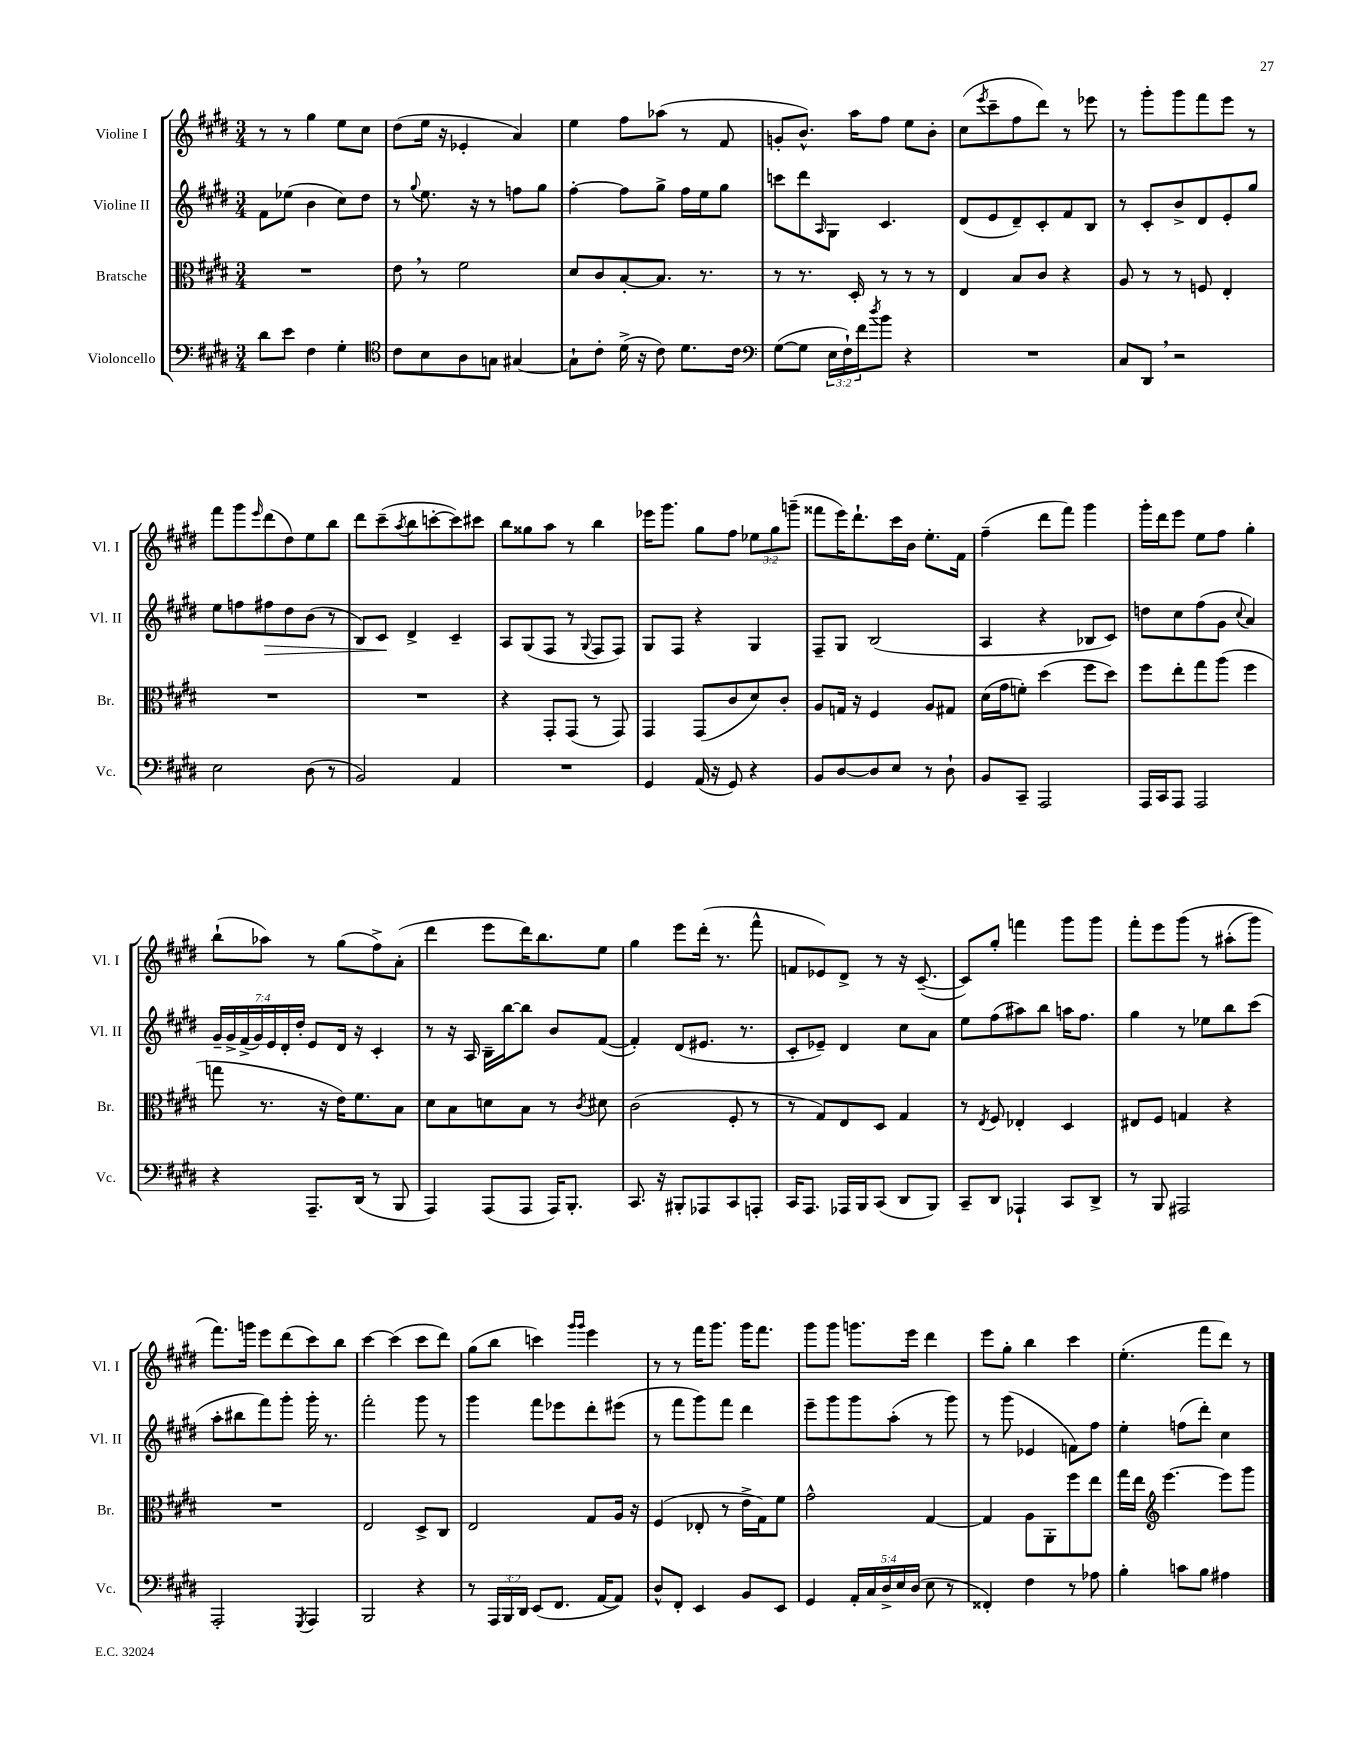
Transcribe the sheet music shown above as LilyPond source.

<<
\new StaffGroup <<
\new Staff = "s0" \with { instrumentName = "Violine I" shortInstrumentName = "Vl. I" } {
    \clef treble \key e \major \numericTimeSignature \time 3/4 \override Staff.TupletNumber.text = #tuplet-number::calc-fraction-text
    r8 r8 gis''4 e''8 cis''8 |
    dis''8( e''16 r16 ees'4-. a'4) |
    e''4 fis''8 aes''8( r8 fis'8 |
    g'8-. b'8.-^) a''16 fis''8 e''8 b'8-. |
    cis''8( \acciaccatura { e'''8 } cis'''8-- fis''8 dis'''8) r8 ees'''8 |
    r8 gis'''8-. gis'''8 fis'''8 e'''8 r8 |
    fis'''8 gis'''8 \grace { e'''16 } dis'''8( dis''8) e''8 b''8 |
    dis'''8 cis'''8--( \acciaccatura { a''8 } b''8 c'''8~-. c'''8) cis'''8 |
    b''8 gisis''8 a''8 r8 b''4 |
    ees'''16 gis'''8. gis''8 fis''8 \tuplet 3/2 { ees''8 gis''8 g'''8--( } |
    fisis'''8 e'''16) dis'''8.-! cis'''16 b'16 e''8.-. fis'16 |
    fis''4--( dis'''8 fis'''8) gis'''4 |
    gis'''16-. dis'''16 e'''8 e''8 fis''8 gis''4-. |
    b''8-!( aes''8) r8 gis''8( fis''8->) a'8-.( |
    dis'''4 e'''8 dis'''16) b''8. e''8 |
    gis''4 e'''8 dis'''16-.( r8. fis'''8-^ |
    f'8 ees'8) dis'8-> r8 r16 cis'8.~--( |
    cis'8) gis''8-. f'''4 gis'''8 gis'''8 |
    fis'''8-. e'''8 gis'''8\( r8 ais''8-.( gis'''8) |
    fis'''8.\) g'''16 e'''8 dis'''8( cis'''8) b''8 |
    cis'''4~ cis'''4( cis'''8 dis'''8) |
    gis''8( b''8 c'''4) \grace { gis'''16 gis'''16 } e'''4 |
    r8 r8 fis'''16 gis'''8. gis'''16 fis'''8. |
    gis'''8 gis'''8 g'''8. e'''16 dis'''4 |
    e'''8 gis''8-. b''4 cis'''4 |
    e''4.-.( fis'''8 dis'''8) r8 \bar "|." |
}
\new Staff = "s1" \with { instrumentName = "Violine II" shortInstrumentName = "Vl. II" } {
    \clef treble \key e \major \numericTimeSignature \time 3/4 \override Staff.TupletNumber.text = #tuplet-number::calc-fraction-text
    fis'8 ees''8( b'4 cis''8) dis''8 |
    r8 \appoggiatura { gis''8 } e''8. r16 r8 f''8 gis''8 |
    fis''4~-. fis''8 gis''8-> fis''16 e''16 gis''8 |
    c'''8 dis'''8 \grace { a16 } gis8 cis'4. |
    dis'8( e'8 dis'8--) cis'8-. fis'8 b8 |
    r8 cis'8-. b'8-> dis'8 e'8-. gis''8 |
    e''8 f''8 fis''8\> dis''8 b'8( r8 |
    b8) cis'8\! dis'4-> cis'4-- |
    a8 gis8( fis8 r8 \appoggiatura { gis8 } fis8 fis8) |
    gis8 fis8 r4 gis4 |
    fis8-- gis8 b2( |
    a4 r4 bes8 cis'8) |
    d''8 cis''8 fis''8( gis'8 \appoggiatura { cis''8 } a'4) |
    \tuplet 7/4 { gis'16-- gis'16-> fis'16->( gis'16) e'16 dis'16-. dis''16-. } e'8 dis'16 r16 cis'4-. |
    r8 r16 a16 b16-- b''16~ b''8 b'8 fis'8~( |
    fis'4-.) dis'8( eis'8. r8. |
    cis'8-. ees'8--) dis'4 cis''8 a'8 |
    e''8 fis''8( ais''8) b''8 a''16 fis''8. |
    gis''4 r8 ees''8 b''8 cis'''8( |
    a''8-. bis''8 fis'''8) gis'''8-. gis'''16-. r8. |
    fis'''2-. gis'''8 r8 |
    gis'''4 fis'''8 ees'''8 dis'''8-. eis'''8( |
    r8 fis'''8 gis'''8) fis'''8 dis'''4 |
    e'''8-- gis'''8 gis'''8 a''8-.( r8 gis'''8) |
    r8 gis'''8( ees'4 f'8) fis''8 |
    e''4-. f''8( dis'''8-.) cis''4 \bar "|." |
}
\new Staff = "s2" \with { instrumentName = "Bratsche" shortInstrumentName = "Br." } {
    \clef alto \key e \major \numericTimeSignature \time 3/4
    R2. |
    e'8 \breathe r8 fis'2 |
    dis'8 cis'8 b8~-. b8. r8. |
    r8 r8. dis16-. r8 r8 r8 |
    e4 b8 cis'8 r4 |
    a8 r8 r8 f8 e4-. |
    R2. |
    R2. |
    r4 gis,8-. gis,8( r8 gis,8) |
    gis,4 gis,8( cis'8 dis'8) cis'8-. |
    a8 g16 r16 fis4 a8 gis8 |
    dis'16( gis'16 f'8-.) dis''4( fis''8 dis''8) |
    fis''8 e''8-. gis''8 a''8( fis''4 |
    g''8 r8. r16 e'16) fis'8. b8 |
    dis'8 b8 d'8 b8 r8 \acciaccatura { cis'8 } dis'8 |
    cis'2( fis8-. r8 |
    r8 gis8) e8 dis8 gis4 |
    r8 \acciaccatura { e8 } fis8 ees4-. dis4 |
    eis8 fis8 g4 r4 |
    R2. |
    e2 dis8-> cis8 |
    e2 gis8 a16 r16 |
    fis4( ees8-. r8 e'16-> gis16) fis'8 |
    gis'2-^ gis4~ |
    gis4 a8 a,8-. fis''8 e''8 |
    gis''16 e''16 \clef treble e'''4.~ e'''8 gis'''8 \bar "|." |
}
\new Staff = "s3" \with { instrumentName = "Violoncello" shortInstrumentName = "Vc." } {
    \clef bass \key e \major \numericTimeSignature \time 3/4 \override Staff.TupletNumber.text = #tuplet-number::calc-fraction-text
    dis'8 e'8 fis4 gis4-. |
    \clef tenor cis'8 b8 a8 g8 gis4~ |
    gis8-! cis'8-. dis'16->( r16 cis'8) dis'8. cis'16 |
    \clef bass gis8~( gis8 \tuplet 3/2 { e16 fis16-!) fis'16 } \acciaccatura { dis''8 } b'8 r4 |
    R2. |
    cis8 dis,8 \breathe r2 |
    e2 dis8( r8 |
    b,2) a,4 |
    R2. |
    gis,4 a,16( r16 gis,8) r4 |
    b,8 dis8~ dis8 e8 r8 dis8-! |
    b,8 cis,8-- a,,2 |
    a,,16 cis,16 a,,8 a,,2 |
    r4 a,,8.-- dis,16( r8 b,,8 |
    a,,4) a,,8( a,,8 a,,16) b,,8.-. |
    cis,8. r16 bis,,8-. aes,,8 cis,8 a,,8-. |
    cis,16 a,,8. aes,,16 b,,16 cis,8( dis,8 b,,8) |
    cis,8-- dis,8 aes,,4-! cis,8 dis,8-> |
    r8 b,,8 ais,,2 |
    a,,2-. \acciaccatura { gis,,8 } a,,4 |
    b,,2 r4 |
    r8 \tuplet 3/2 { a,,16 b,,16 dis,16 } e,8( fis,8. a,16~ a,8) |
    dis8-^ fis,8-. e,4 b,8 e,8 |
    gis,4 \tuplet 5/4 { a,16-. cis16 dis16-> e16 dis16( } e8 r8 |
    fisis,4-.) fis4 r8 aes8 |
    b4-. c'8 b8 ais4 \bar "|." |
}
>>
>>
\layout { \context { \Score \remove "Bar_number_engraver" } }
